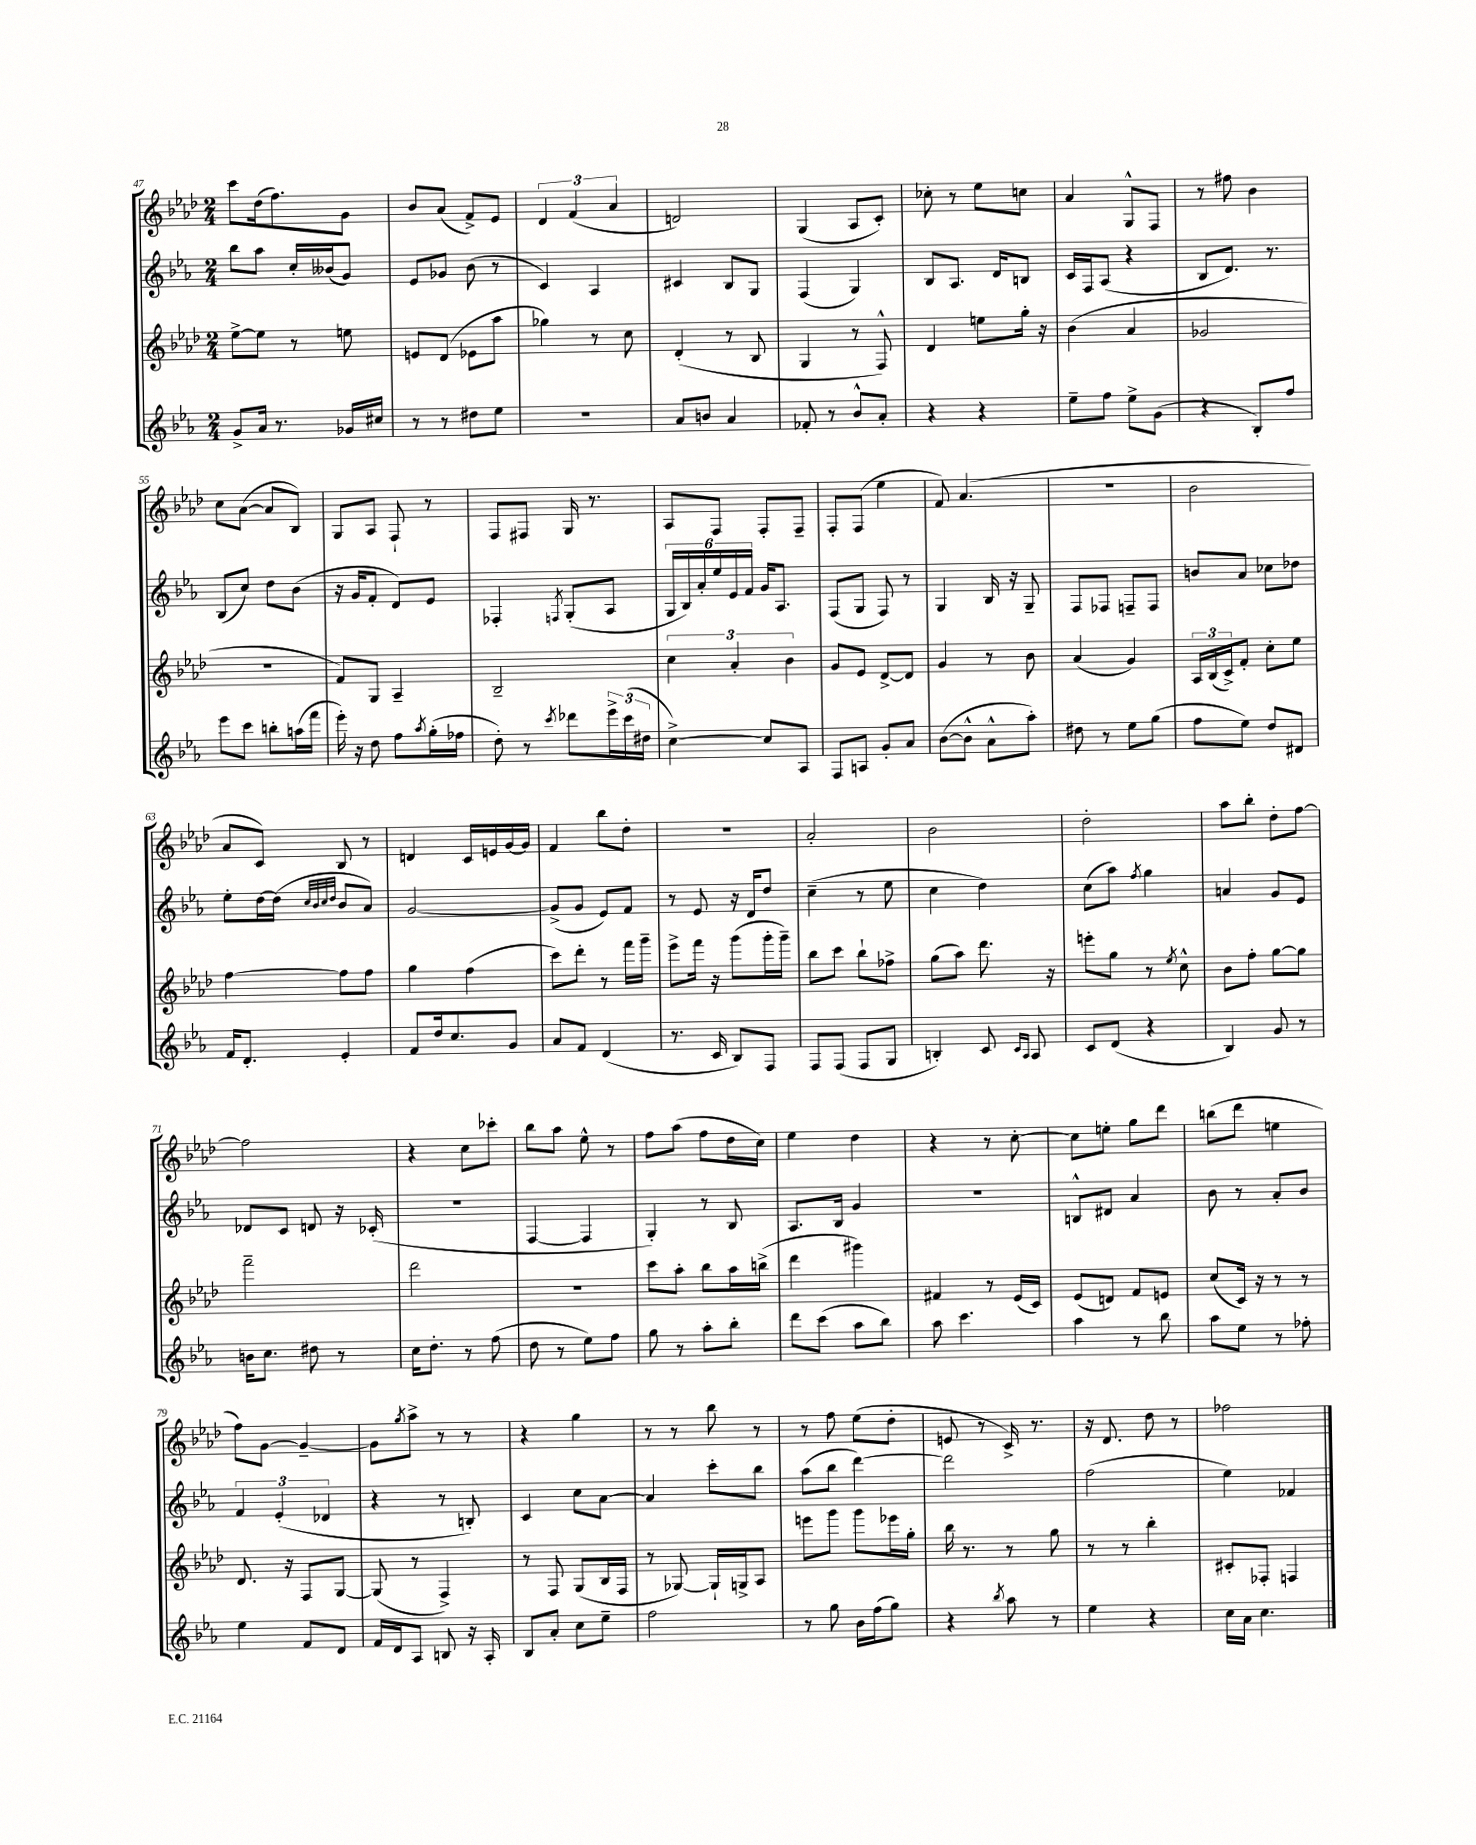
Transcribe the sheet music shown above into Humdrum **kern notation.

**kern	**kern	**kern	**kern
*part4	*part3	*part2	*part1
*staff4	*staff3	*staff2	*staff1
*clefG2	*clefG2	*clefG2	*clefG2
*k[b-e-a-]	*k[b-e-a-d-]	*k[b-e-a-]	*k[b-e-a-d-]
*M2/4	*M2/4	*M2/4	*M2/4
=47	=47	=47	=47
8g^/L	[8ee-^\L	8bb-\L	8ccc\L
16a-/Jk	8ee-\J]	8aa-\J	(16dd-\k
8.r	.	.	8.ff\)
.	8r	16cc'/LL	.
.	.	(16b--X/J	.
16g-X/LL	8een\	8g/J)	8g\J
16cc#X/JJ	.	.	.
=48	=48	=48	=48
8r	8en/L	8e-/L	8b-/L
8r	(8d-/J	8g-X/J	(8a-/J
8dd#X\L	8e-X\L	(8b-\	8f^/L)
8ee-\J	8aa-\J	8r	8e-/J
=49	=49	=49	=49
2r	4gg-X\)	4c/)	6d-/
.	.	.	(6f/
.	8r	4A-/	.
.	.	.	6a-/
.	8cc\	.	.
=50	=50	=50	=50
8a-/L	(4d-'/	4c#X/	2dn/)
8bn/J	.	.	.
4a-/	8r	8B-/L	.
.	8B-/	8G/J	.
=51	=51	=51	=51
8f-X'/	4G/	(4F/	(4G/
8r	.	.	.
8b-^^/L	8r	4G/)	8A-/L
8a-'/J	8F^^/)	.	8c'/J)
=52	=52	=52	=52
4r	4d-/	8B-/L	8cc-X'\
.	.	8.A-/J	8r
4r	8een\L	.	8ee-\L
.	.	16d/KL	.
.	16gg'\Jk	8Bn/J	8ccn\J
.	16r	.	.
=53	=53	=53	=53
8ee-~\L	(4b-\	16c/LL	4a-/
.	.	16F/J	.
8ff\J	.	(8A-/J	.
8ee-^\L	4a-/	4r	8G^^/L
(8g\J	.	.	8F/J
=54	=54	=54	=54
4r	2g-X/	8B-/L	8r
.	.	8.d/J)	8ff#X\
8B-'/L)	.	.	4b-\
.	.	8.r	.
8ff/J	.	.	.
!!LO:LB:g=z
=55	=55	=55	=55
8eee-\L	2r	(8B-/L	8cc\L
8ccc\J	.	8cc/J)	([8a-\J
8bbn'\L	.	8dd\L	8a-/L]
(16aan\L	.	(8b-\J	8B-/J)
16fff\JJ	.	.	.
=56	=56	=56	=56
16eee-'\)	8f/L)	16r	8G/L
16r	.	16g/KL	.
8dd\	8G/J	8f'/J	8A-/J
8ff\L	4A-~/	8d/L)	8F`/
8qaa-/	.	.	.
(16gg'\L	.	8e-/J	8r
16ff-X\JJ	.	.	.
=57	=57	=57	=57
8dd'\)	2B-~/	4F-X'/	8F/L
8r	.	.	8F#X/J
8qccc/	.	8qFn/	.
8ddd-X\L	.	(8G'/L	16G/
.	.	.	8.r
24eee-^\L	.	8A-/J	.
(24ccc\	.	.	.
24dd#X\JJ	.	.	.
=58	=58	=58	=58
[4cc^\)	6cc\	24G/LL	8A-/L
.	.	24B-/)	.
.	.	24a-'/	.
.	.	24ee-/	8F/J
.	6a-'/	24e-/	.
.	.	24f/JJ	.
8cc/L]	.	16g/KL	8F'/L
.	.	8.A-/J	.
.	6b-\	.	.
8A-/J	.	.	8F~/J
=59	=59	=59	=59
8F/L	8g/L	(8F/L	8F'/L
8An/J	8e-/J	8G/J	(8F/J
8g'/L	[8d-^/L	8F/)	4ee-\
8a-/J	8d-/J]	8r	.
=60	=60	=60	=60
([8b-\L	4g/	4G/	8f/)
8b-^^\J]	.	.	(4.a-/
8a-^^\L	8r	16B-/	.
.	.	16r	.
8aa-'\J)	8b-\	8G~/	.
=61	=61	=61	=61
8dd#X\	(4a-/	8F/L	2r
8r	.	8F-X/J	.
8ee-\L	4g/)	8Fn~/L	.
(8gg\J	.	8F/J	.
=62	=62	=62	=62
8ff\L	24A-/LL	8bn/L	2b-\
.	(24B-/	.	.
.	24c^/J)	.	.
8ee-\J)	8f'/J	8a-/J	.
8dd/L	8cc'\L	8cc-X\L	.
8d#X/J	8ee-\J	8dd-X\J	.
!!LO:LB:g=z
=63	=63	=63	=63
16f/KL	[4ff\	8ee-'\L	8a-/L
8.d'/J	.	.	.
.	.	[16dd\L	8c/J)
.	.	(16dd\JJ]	.
.	.	32qqcc/LLL	.
.	.	32qqb-/	.
.	.	32qqcc/	.
.	.	32qqdd/JJJ	.
4e-'/	8ff\L]	8b-/L	8B-/
.	8ff\J	8a-/J)	8r
=64	=64	=64	=64
8f/L	4gg\	[2g/	4dn/
16dd/k	.	.	.
8.cc/	.	.	.
.	(4ff\	.	16c/LL
.	.	.	16en/
8g/J	.	.	[16g/
.	.	.	16g/JJ]
=65	=65	=65	=65
8a-/L	8ccc\L)	(8g^/L]	4f/
8f/J	8ddd-'\J	8g/J	.
(4d/	8r	8e-/L)	8bb-\L
.	16fff\LL	8f/J	8dd-'\J
.	16ggg~\JJ	.	.
=66	=66	=66	=66
8.r	8eee-^\L	8r	2r
.	16fff\Jk	8e-/	.
16c/	16r	.	.
8B-/L)	(8ggg\L	16r	.
.	.	16d/KL	.
8F/J	16ggg'\L	8dd/J	.
.	16ggg~\JJ)	.	.
=67	=67	=67	=67
8F/L	8bb-\L	(4cc~\	2a-'/
(8F/J	8ccc\J	.	.
8F/L	8bb-`\L	8r	.
8G/J	8ff-X^\J	8ee-\	.
=68	=68	=68	=68
4Bn'/)	(8gg\L	4cc\	2b-\
.	8aa-\J)	.	.
8c/	8.ddd-\	4dd\)	.
16qqc/LL	.	.	.
16qqA-/JJ	.	.	.
8A-/	.	.	.
.	16r	.	.
=69	=69	=69	=69
8c/L	8eeen'\L	(8cc\L	2dd-'\
(8d/J	8gg\J	8aa-\J)	.
.	.	8qff/	.
4r	8r	4gg\	.
.	8qee-/	.	.
.	8cc^^\	.	.
=70	=70	=70	=70
4B-/)	8b-\L	4an/	8aa-\L
.	8ff'\J	.	8bb-'\J
8g/	[8gg\L	8g/L	8dd-'\L
8r	8gg\J]	8e-/J	[8ff\J
!!LO:LB:g=z
=71	=71	=71	=71
16bn\KL	2fff~\	8d-X/L	2ff\]
8.cc\J	.	.	.
.	.	8c/J	.
8dd#X\	.	8dn/	.
8r	.	16r	.
.	.	(16c-X'/	.
=72	=72	=72	=72
16cc\KL	2ddd-\	2r	4r
8.dd'\J	.	.	.
8r	.	.	8cc\L
(8ff\	.	.	8ccc-X'\J
=73	=73	=73	=73
8dd\	2r	[4F/	8bb-\L
8r	.	.	8aa-\J
8ee-\L)	.	4F/]	8ee-^^\
8ff\J	.	.	8r
=74	=74	=74	=74
8gg\	8ccc\L	4G'/)	8ff\L
8r	8aa-'\J	.	(8aa-\J
8aa-'\L	8bb-\L	8r	8ff\L
8bb-'\J	16aa-\L	8B-/	16dd-\L
.	(16bbn^\JJ	.	16cc\JJ)
=75	=75	=75	=75
8ddd\L	4ddd-\	8.A-/L	4ee-\
(8ccc\J	.	.	.
.	.	16B-/Jk	.
8aa-\L	4ggg#X\)	4g/	4dd-\
8bb-\J)	.	.	.
=76	=76	=76	=76
8aa-\	4f#X/	2r	4r
4.ccc\	.	.	.
.	8r	.	8r
.	(16e-/LL	.	[8cc'\
.	16c/JJ)	.	.
=77	=77	=77	=77
4aa-\	(8e-/L	8Bn^^/L	8cc\L]
.	8dn/J)	8d#X/J	8een'\J
8r	8f/L	4a-/	8gg\L
8bb-\	8en/J	.	8ddd-\J
=78	=78	=78	=78
8aa-\L	(8cc/L	8b-\	(8bbn\L
8ee-\J	16c/Jk)	8r	8ddd-\J
.	16r	.	.
8r	8r	8a-'/L	4een\
8ff-X'\	8r	8b-/J	.
!!LO:LB:g=z
=79	=79	=79	=79
4ee-\	8.d-/	6f/	8ff\L)
.	.	.	[8g\J
.	.	(6e-'/	.
.	16r	.	.
8f/L	8F/L	.	4g~/_
.	.	6d-X/	.
8d/J	[8G/J	.	.
=80	=80	=80	=80
16f/LL	(8G/]	4r	8g\L]
16d/J	.	.	.
.	.	.	8qgg/
8A-/J	8r	.	8aa-^\J
8Bn/	4F^/)	8r	8r
16r	.	8Bn'/)	8r
16A-'/	.	.	.
=81	=81	=81	=81
8B-/L	8r	4c/	4r
8a-'/J	8F/	.	.
8cc\L	(8G/L	8cc\L	4gg\
8ee-~\J	16B-/L	[8a-\J	.
.	16F/JJ	.	.
=82	=82	=82	=82
2ff\	8r	4a-/]	8r
.	[8G-X/)	.	8r
.	16G-`/LL]	8ccc'\L	8bb-\
.	16Gn^/J	.	.
.	8A-/J	8bb-\J	8r
=83	=83	=83	=83
8r	8eeen\L	(8aa-\L	8r
8gg\	8ggg\J	8bb-\J	8ff\
16b-\LL	8ggg\L	[4ddd\)	(8ee-\L
(16ff\J	.	.	.
8gg\J)	16eee-X\L	.	8dd-'\J
.	16gg'\JJ	.	.
=84	=84	=84	=84
4r	16bb-\	2ddd\]	8en/
.	8.r	.	.
.	.	.	8r
8qbb-/	.	.	.
8aa-\	8r	.	16c^/)
.	.	.	8.r
8r	8gg\	.	.
=85	=85	=85	=85
4ee-\	8r	(2ff\	16r
.	.	.	8.d-/
.	8r	.	.
4r	4bb-'\	.	8dd-\
.	.	.	8r
=86	=86	=86	=86
16cc\LL	8c#X'/L	4ee-\)	2ff-X\
16a-\JJ	.	.	.
4.cc\	8F-X'/J	.	.
.	4Fn/	4f-X/	.
==	==	==	==
*-	*-	*-	*-
